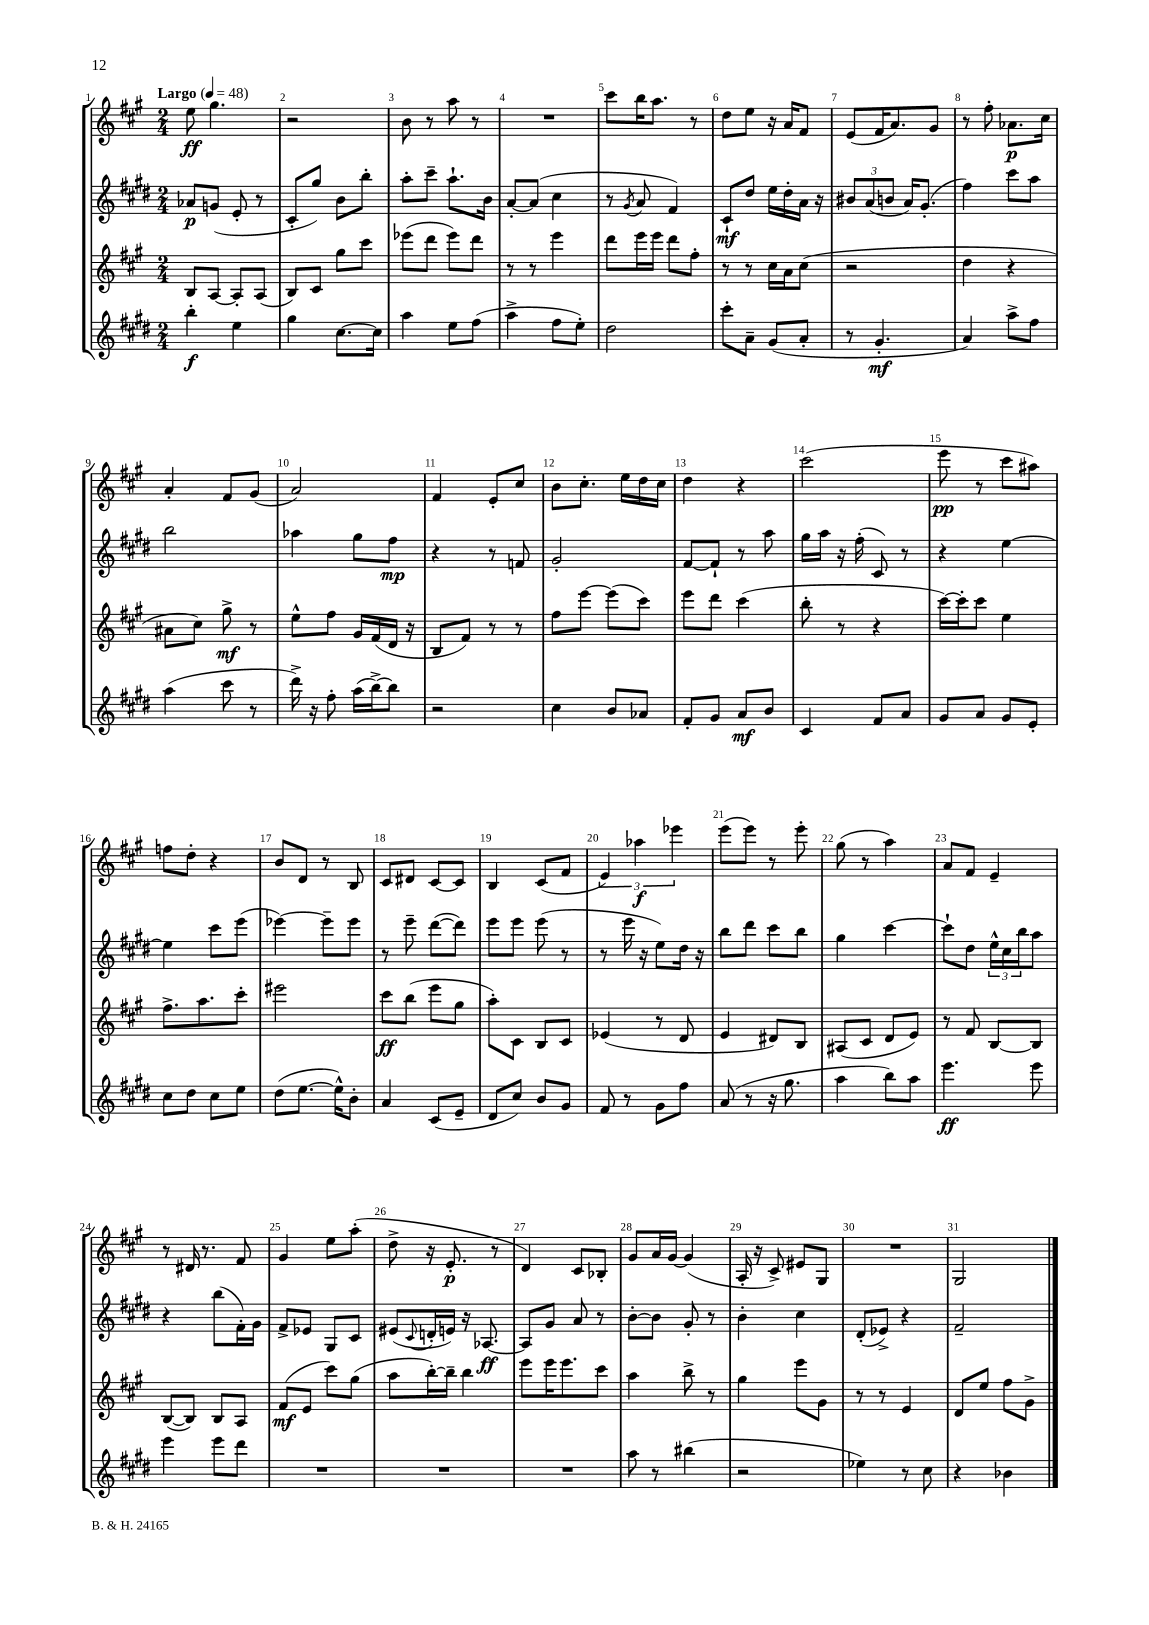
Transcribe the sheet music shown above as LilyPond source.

<<
\new StaffGroup <<
\new Staff = "s0" {
    \clef treble \key a \major \numericTimeSignature \time 2/4 \tempo "Largo" 4 = 48
    e''8\ff gis''4. |
    r2 |
    b'8 r8 a''8 r8 |
    R2 |
    cis'''8 b''16 a''8. r8 |
    d''8 e''8 r16 a'16 fis'8 |
    e'8( fis'16 a'8.) gis'8 |
    r8 fis''8-. aes'8.\p cis''16 |
    a'4-. fis'8 gis'8( |
    a'2) |
    fis'4 e'8-. cis''8 |
    b'8 cis''8.-. e''16 d''16 cis''16 |
    d''4 r4 |
    cis'''2( |
    e'''8\pp r8 cis'''8 ais''8) |
    f''8 d''8-. r4 |
    b'8 d'8 r8 b8 |
    cis'8 dis'8 cis'8~ cis'8 |
    b4 cis'8( fis'8 |
    \tuplet 3/2 { e'4) aes''4\f ees'''4 } |
    e'''8( e'''8) r8 e'''8-. |
    gis''8( r8 a''4) |
    a'8 fis'8 e'4-- |
    r8 dis'16 r8. fis'8 |
    gis'4 e''8 a''8-.( |
    d''8-> r16 e'8.-.\p r8 |
    d'4) cis'8 bes8-. |
    gis'8 a'16 gis'16~ gis'4( |
    a16-. r16 cis'8->) eis'8 gis8 |
    R2 |
    gis2 \bar "|." |
}
\new Staff = "s1" {
    \clef treble \key e \major \numericTimeSignature \time 2/4
    aes'8\p g'8( e'8-. r8 |
    cis'8-. gis''8) b'8 b''8-. |
    a''8-. cis'''8-- a''8.-! b'16 |
    a'8~-. a'8( cis''4 |
    r8 \acciaccatura { gis'8 } a'8 fis'4) |
    cis'8-!\mf dis''8 e''16 dis''16-. a'16 r16 |
    \tuplet 3/2 { bis'8 a'8( b'8 } a'16) gis'8.-.( |
    fis''4) cis'''8 a''8 |
    b''2 |
    aes''4 gis''8 fis''8\mp |
    r4 r8 f'8 |
    gis'2-. |
    fis'8~ fis'8-! r8 a''8 |
    gis''16 a''16 r16 fis''16-.( cis'8) r8 |
    r4 e''4~ |
    e''4 cis'''8 e'''8( |
    ees'''4~) ees'''8-- ees'''8 |
    r8 e'''8-- dis'''8~( dis'''8) |
    e'''8 e'''8 e'''8( r8 |
    r8 e'''16 r16 e''8) dis''16 r16 |
    b''8 dis'''8 cis'''8 b''8 |
    gis''4 cis'''4~ |
    cis'''8-! dis''8 \tuplet 3/2 { e''16-^ cis''16 b''16 } a''8 |
    r4 b''8( fis'16-.) gis'16 |
    fis'8-> ees'8 gis8 cis'8 |
    eis'8( \appoggiatura { cis'8 } d'16-. e'16) r16 aes8.~\ff |
    aes8 gis'8 a'8 r8 |
    b'8~-. b'8 gis'8-. r8 |
    b'4-. cis''4 |
    dis'8-.( ees'8->) r4 |
    fis'2-- \bar "|." |
}
\new Staff = "s2" {
    \clef treble \key a \major \numericTimeSignature \time 2/4
    b8 a8~ a8-. a8( |
    b8) cis'8 gis''8 cis'''8 |
    ees'''8( d'''8 ees'''8) d'''8 |
    r8 r8 e'''4 |
    d'''8 e'''16 e'''16 d'''8 fis''8-. |
    r8 r8 cis''16 a'16 cis''8( |
    r2 |
    d''4 r4 |
    ais'8 cis''8) gis''8->\mf r8 |
    e''8-^ fis''8 gis'16 fis'16( d'16 r16 |
    b8 fis'8) r8 r8 |
    fis''8 e'''8~ e'''8( cis'''8) |
    e'''8 d'''8 cis'''4( |
    b''8-. r8 r4 |
    cis'''16~) cis'''16-. cis'''8 e''4 |
    fis''8.-> a''8. cis'''8-. |
    eis'''2 |
    cis'''8\ff b''8( e'''8 gis''8 |
    a''8-.) cis'8 b8 cis'8 |
    ees'4( r8 d'8 |
    e'4 dis'8) b8 |
    ais8( cis'8 d'8 e'8) |
    r8 fis'8 b8~ b8 |
    b8~( b8) b8 a8 |
    fis'8\mf( e'8 cis'''8) gis''8( |
    a''8 b''16~-.) b''16-- b''4 |
    e'''8 e'''16 e'''8. cis'''8 |
    a''4 b''8-> r8 |
    gis''4 e'''8 gis'8 |
    r8 r8 e'4 |
    d'8 e''8 fis''8 gis'8-> \bar "|." |
}
\new Staff = "s3" {
    \clef treble \key e \major \numericTimeSignature \time 2/4
    b''4-.\f e''4 |
    gis''4 cis''8.~ cis''16 |
    a''4 e''8 fis''8( |
    a''4-> fis''8 e''8-.) |
    dis''2 |
    cis'''8-. a'8-- gis'8( a'8-. |
    r8 gis'4.-.\mf |
    a'4) a''8-> fis''8 |
    a''4( cis'''8 r8 |
    dis'''16->) r16 fis''8-. a''16( b''16~->) b''8 |
    r2 |
    cis''4 b'8 aes'8 |
    fis'8-. gis'8 a'8\mf b'8 |
    cis'4 fis'8 a'8 |
    gis'8 a'8 gis'8 e'8-. |
    cis''8 dis''8 cis''8 e''8 |
    dis''8( e''8.~ e''16-^) b'8-. |
    a'4 cis'8( e'8-- |
    dis'8 cis''8) b'8 gis'8 |
    fis'8 r8 gis'8 fis''8 |
    a'8( r8 r16 gis''8. |
    a''4 b''8) a''8 |
    e'''4.\ff e'''8 |
    e'''4 e'''8 dis'''8 |
    R2 |
    R2 |
    R2 |
    a''8 r8 bis''4( |
    r2 |
    ees''4) r8 cis''8 |
    r4 bes'4 \bar "|." |
}
>>
>>
\layout { \context { \Score \override BarNumber.break-visibility = ##(#f #t #t) barNumberVisibility = #all-bar-numbers-visible } }
